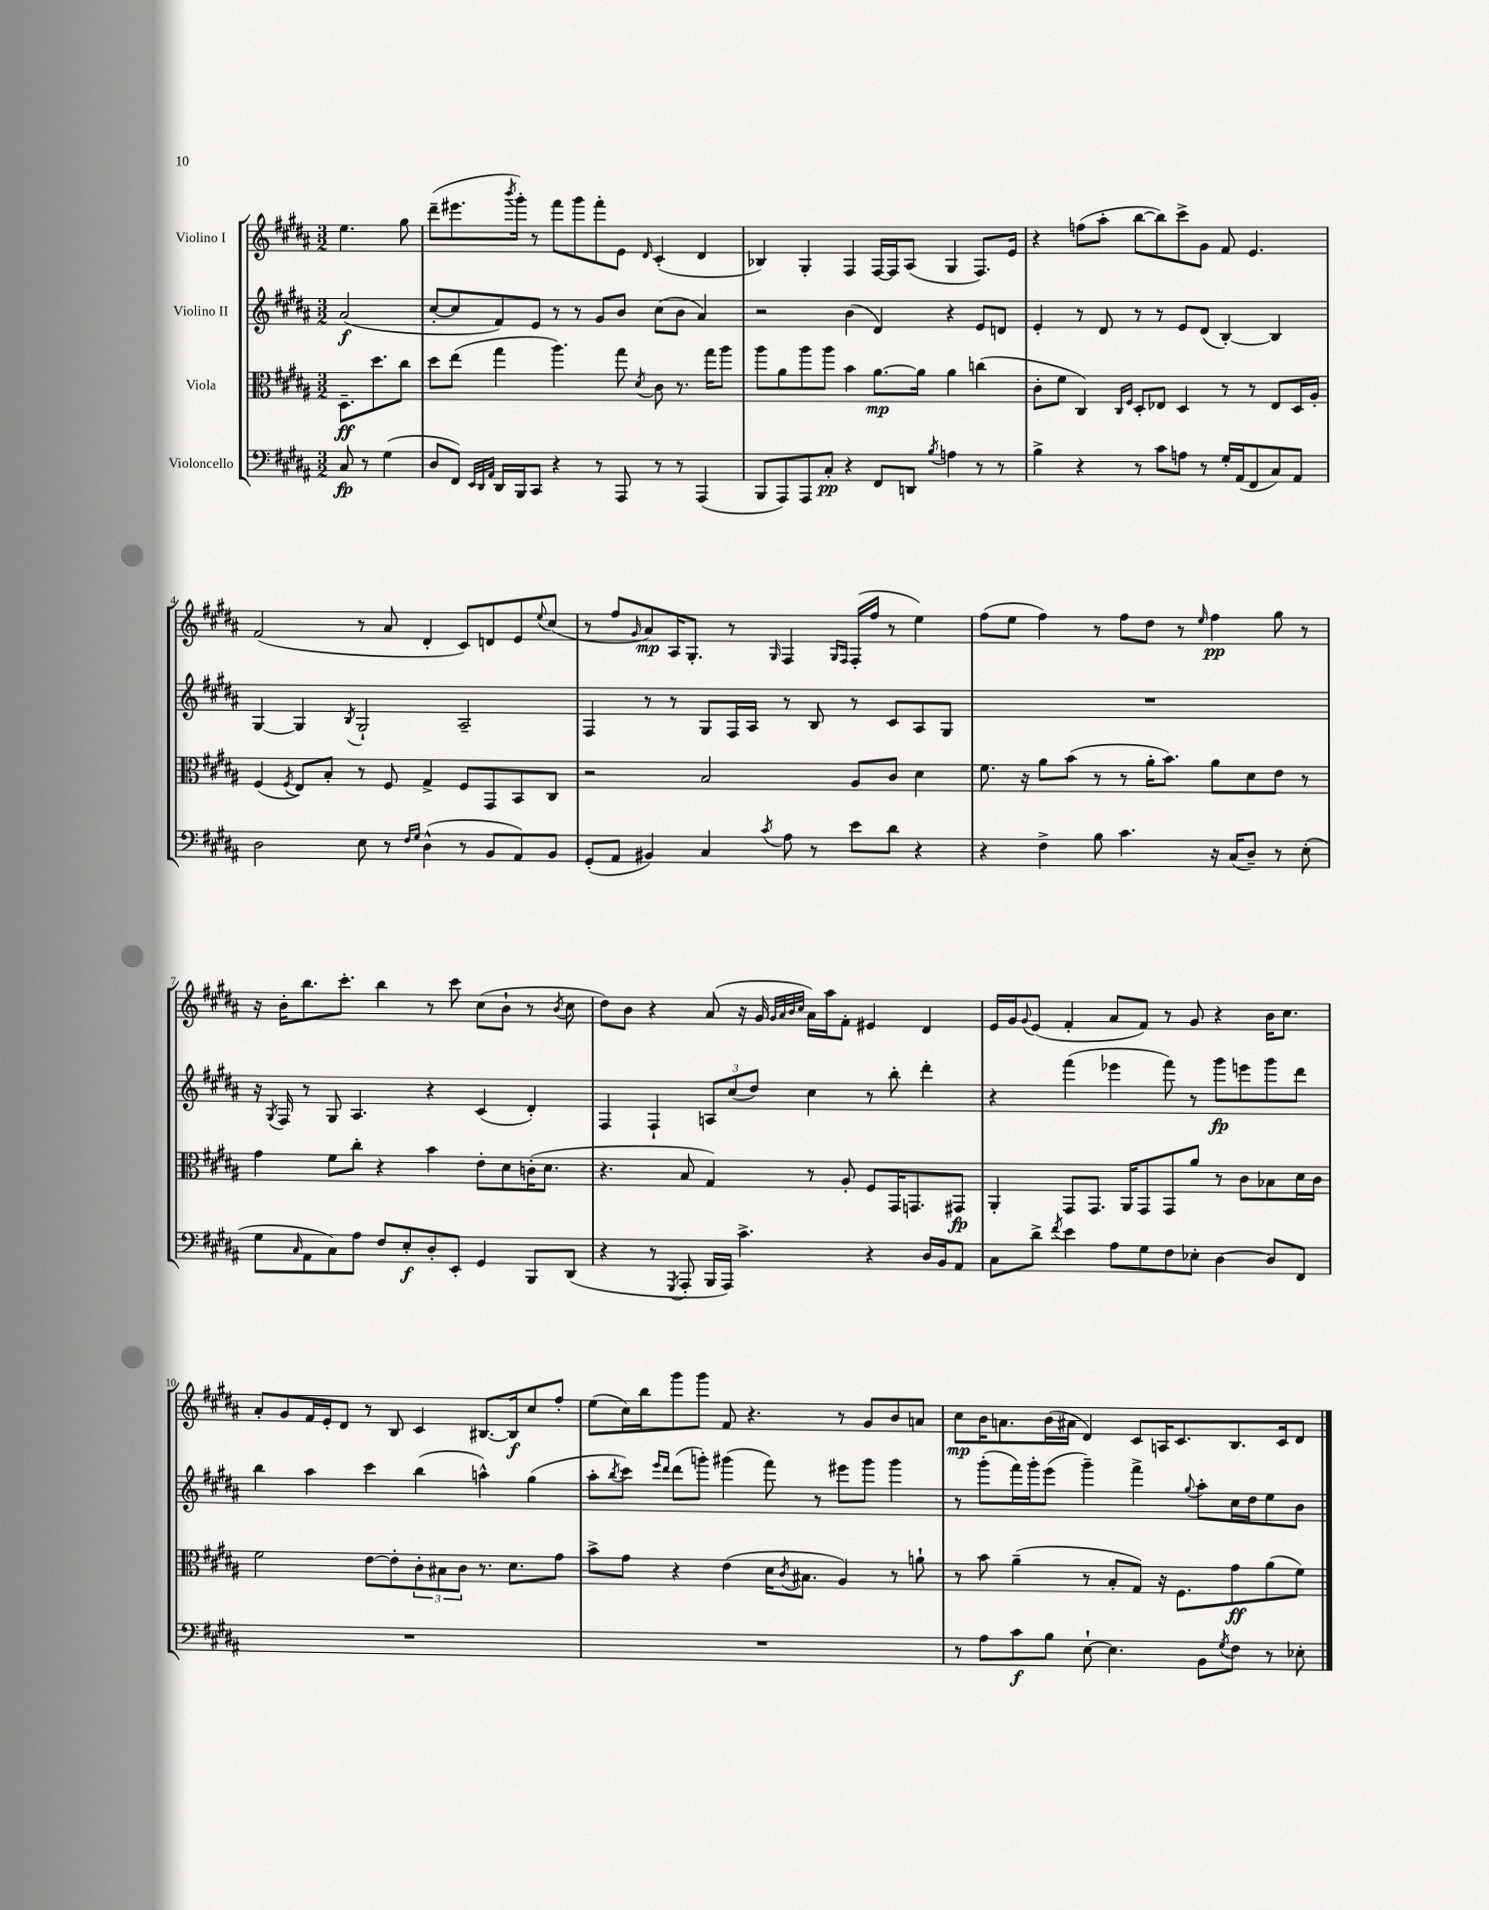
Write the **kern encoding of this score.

**kern	**kern	**kern	**kern
*staff4	*staff3	*staff2	*staff1
*clefF4	*clefC3	*clefG2	*clefG2
*k[f#c#g#d#a#]	*k[f#c#g#d#a#]	*k[f#c#g#d#a#]	*k[f#c#g#d#a#]
*M3/2	*M3/2	*M3/2	*M3/2
8C#/	8.D#~\L	(2a#/	4.ee\
8r	.	.	.
.	8.dd#\	.	.
(4G#\	.	.	.
.	8cc#\J	.	8gg#\
=	=	=	=
8D#/L	8dd#\L	[8cc#'/L	(8ddd#~\L
8FF#/J)	(8ee\J	8cc#/]	8.eee#\
32qqEE/LLL	.	.	.
32qqDD#/	.	.	.
32qqAA#/JJJ	.	.	.
16DD#/LL	4gg#\	8f#/)	.
.	.	.	8qbbb/
16BBB/J	.	.	16ggg#'\Jk)
8CC#/J	.	8e/J	8r
4r	4.aa#\)	8r	8fff#\L
.	.	8r	8ggg#\
8r	.	8g#/L	8fff#'\
8AAA#/	8gg#\	8b/J	8e\J
.	8qd#/	.	16qqd#/
8r	8c#\	(8cc#\L	(4c#'/
8r	8.r	8b\J	.
(4AAA#/	.	4a#/)	4d#/
.	16gg#\LK	.	.
.	8aa#\J	.	.
=	=	=	=
8BBB/L	8aa#\L	2r	4B-/)
8AAA#/)	8a#\	.	.
8AAA#/	8aa#\	.	4G#'/
8C#'/J	8aa#\J	.	.
4r	4b\	(4b\	4F#/
8FF#/L	[8.a#\L	4d#/)	[16F#/LL
.	.	.	16F#/]J
8DD/J	.	.	(8A#/J
.	16a#\]Jk	.	.
8qB/	.	.	.
4A\	4a#\	4r	4G#/
8r	(4cc\	8e/L	8.F#/L)
8r	.	8d/J	.
.	.	.	16e/Jk
=	=	=	=
4B^\	8c#'\L	4e'/	4r
.	8f#\J	.	.
4r	4C#/)	8r	(8ff\L
.	.	8d#/	8aa#'\J
.	16qqC#/LL	.	.
.	16qqF#/JJ	.	.
8r	8D#'/L	8r	[8bb\L
8c#\L	8E-/J	8r	8bb\])
8A\J	4D#/	8e/L	8ccc#^\
8r	.	(8d#/J	8g#\J
16G#'/LL	8r	[4B'/)	8f#/
(16AA#/J	.	.	.
8FF#/	8r	.	4.e/
8C#/)	8E-/L	4B/]	.
8AA#/J	16D#/L	.	.
.	16A#'/JJ	.	.
=	=	=	=
2D#\	(4F#/	[4G#/	(2f#/
.	8qF#/	.	.
.	8E/L)	4G#/]	.
.	8B'/J	.	.
.	.	8qB/	.
8E\	8r	2G#`/	8r
8r	8F#/	.	8a#/
16qqF#/LL	.	.	.
16qqG#/JJ	.	.	.
(4D#^^\	4G#^/	.	4d#'/
8r	8F#/L	2A#~/	8c#/L)
8BB/L	8GG#/	.	8d/
8AA#/)	8BB/	.	8e/
.	.	.	8qqee/
8BB/J	8C#/J	.	(8cc#/J
=	=	=	=
(8GG#'/L	2r	4F#/	8r
8AA#/J	.	.	8ff#/L
.	.	.	16qqg#/
4BB#/)	.	8r	8a#/)
.	.	8r	16A#/K
.	.	.	8.G#'/J
4C#/	2B/	8G#/L	.
.	.	16F#/L	8r
.	.	16A#/JJ	.
8qc#/	.	.	16qqG#/
8A#\	.	8r	4F#/
8r	.	8B/	.
.	.	.	16qqG#/LL
.	.	.	16qqF#/JJ
8e\L	8A#/L	8r	(16F#'/LL
.	.	.	16ff#/JJ
8d#\J	8c#/J	8c#/L	8r
4r	4d#\	8A#/	4ee\)
.	.	8G#/J	.
=	=	=	=
4r	8.f#\	1.r	(8ff#\L
.	.	.	8ee\J
.	16r	.	.
4F#^\	8a#\L	.	4ff#\)
.	(8b\J	.	.
8B\	8r	.	8r
4.c#\	8r	.	8ff#\L
.	16a#'\LK	.	8dd#\J
.	8.b\J)	.	.
.	.	.	8r
.	.	.	16qqee/
16r	8a#\L	.	4ff#\
(16C#/LK	.	.	.
8D#~/J)	8d#\	.	.
8r	8e\J	.	8gg#\
(8E'\	8r	.	8r
=	=	=	=
8G#\L	4g#\	16r	16r
.	.	8qG#/	.
.	.	16F#/	16b'\LK
16qqC#/	.	.	.
8AA#\	.	8r	8.bb\
8C#\)	8f#\L	8G#/	.
.	.	.	8.ccc#'\J
8A#\J	8cc#'\J	4.A#/	.
8F#/L	4r	.	4bb\
8E'/	.	.	.
8D#'/	4b\	4r	8r
8EE'/J	.	.	8ccc#\
4GG#/	8e'\L	(4c#/	(8cc#\L
.	8d#\	.	8b`\J
8BBB/L	(16c'\K	4d#'/)	8r
.	8.d#\J	.	.
.	.	.	8qb/
(8DD#/J	.	.	8cc#\
=	=	=	=
4r	4.r	4F#/	8dd#\L)
.	.	.	8b\J
8r	.	4F#`/	4r
8qGGG#/	.	.	.
8AAA#'/	8B/	.	.
16BBB/LL	4G#/)	12A/L	(8a#/
16AAA#/JJ)	.	.	.
.	.	(12cc#/	.
4.c#^\	.	.	16r
.	.	12dd#/J)	.
.	.	.	16g#/
.	.	.	32qqg#/LLL
.	.	.	32qqa#/
.	.	.	32qqb/
.	.	.	32qqcc#/JJJ
.	8r	4cc#\	16a#\LL)
.	.	.	16aa#\J
.	8A#'/	.	8f#'\J
4r	8F#/L	8r	4e#/
.	16GG#/K	8bb'\	.
.	8.GG/	.	.
16D#/LL	.	4ddd#'\	4d#/
16BB/J	.	.	.
8AA#/J	8GG#/J	.	.
=	=	=	=
8C#\L	4AA#'/	4r	16e/LL
.	.	.	16g#/J
.	.	.	8qqg#/
8d#^\J	.	.	(8e/J
8qf#/	.	.	.
4e\	8GG#/L	(4fff#\	4f#'/
.	8.GG#/J	.	.
8A#\L	.	4eee-\	8a#/L
.	16AA#/LK	.	.
8G#\	8GG#/	.	8f#/J)
8F#\	8GG#/	8fff#\)	8r
8E-'\J	8a#/J	8r	8g#/
[4D#\	8r	8ggg#\L	4r
.	8c#\L	8eee\	.
8D#/]L	8B-\	8ggg#\	16b\LK
.	.	.	8.cc#\J
8FF#/J	16d#\L	8ddd#\J	.
.	16c#\JJ	.	.
=	=	=	=
1.r	2f#\	4bb\	8a#'/L
.	.	.	8g#/
.	.	4aa#\	16f#/L
.	.	.	16e'/J
.	.	.	8d#/J
.	[8e\L	4ccc#\	8r
.	8e'\]	.	8B/
.	12c#'\	(4bb\	4c#/
.	12B#\	.	.
.	12c#\J	.	.
.	8.r	4aa^^\)	[8.B#/L
.	8.d#\L	.	16B#/]k
.	.	(4gg#\	8cc#/
.	8g#\J	.	8ff#'/J
=	=	=	=
1.r	8b^\L	8aa#'\L	(8ee\L
.	.	8qbb/	.
.	8g#\J	8ccc#\J)	16cc#\L)
.	.	.	16bb\J
.	.	16qqeee/LL	.
.	.	16qqddd#/JJ	.
.	4r	(8ddd#\L	8ggg#\
.	.	8ggg'\J)	8ggg#\J
.	(4e\	(4ggg#\	8f#/
.	.	.	4.r
.	16d#\LK	8fff#\)	.
.	8qc#/	.	.
.	8.B#\J	.	.
.	.	8r	.
.	4A#/)	8eee#\L	8r
.	.	8ggg#\J	8g#/L
.	8r	4ggg#\	8b/
.	8a`\	.	8a/J
=	=	=	=
8r	8r	8r	8cc#\L
8A#\L	8b\	(8ggg#'\L	16b\K
.	.	.	8.a\
8c#\	(4a#~\	16fff#\L)	.
.	.	16ggg#'\J	.
8B\J	.	(8eee\J	(16b\L
.	.	.	16a#\JJ
[8E`\	8r	4ggg#~\)	4d#/)
4.E\]	8B'/L	.	.
.	8G#/J)	4fff#^\	8c#/L
.	16r	.	16A/K
.	8.F#\L	.	8.c#/
.	.	8qqgg#/	.
8BB\L	.	8aa#'\L	.
8qG#/	.	.	.
8F#\J	8g#\	16cc#\L	8.B/
.	.	16dd#\J	.
8r	(8a#\	8ee\	.
.	.	.	16c#/k
8E-'\	8f#\J)	8b\J	8d#/J
==	==	==	==
*-	*-	*-	*-
